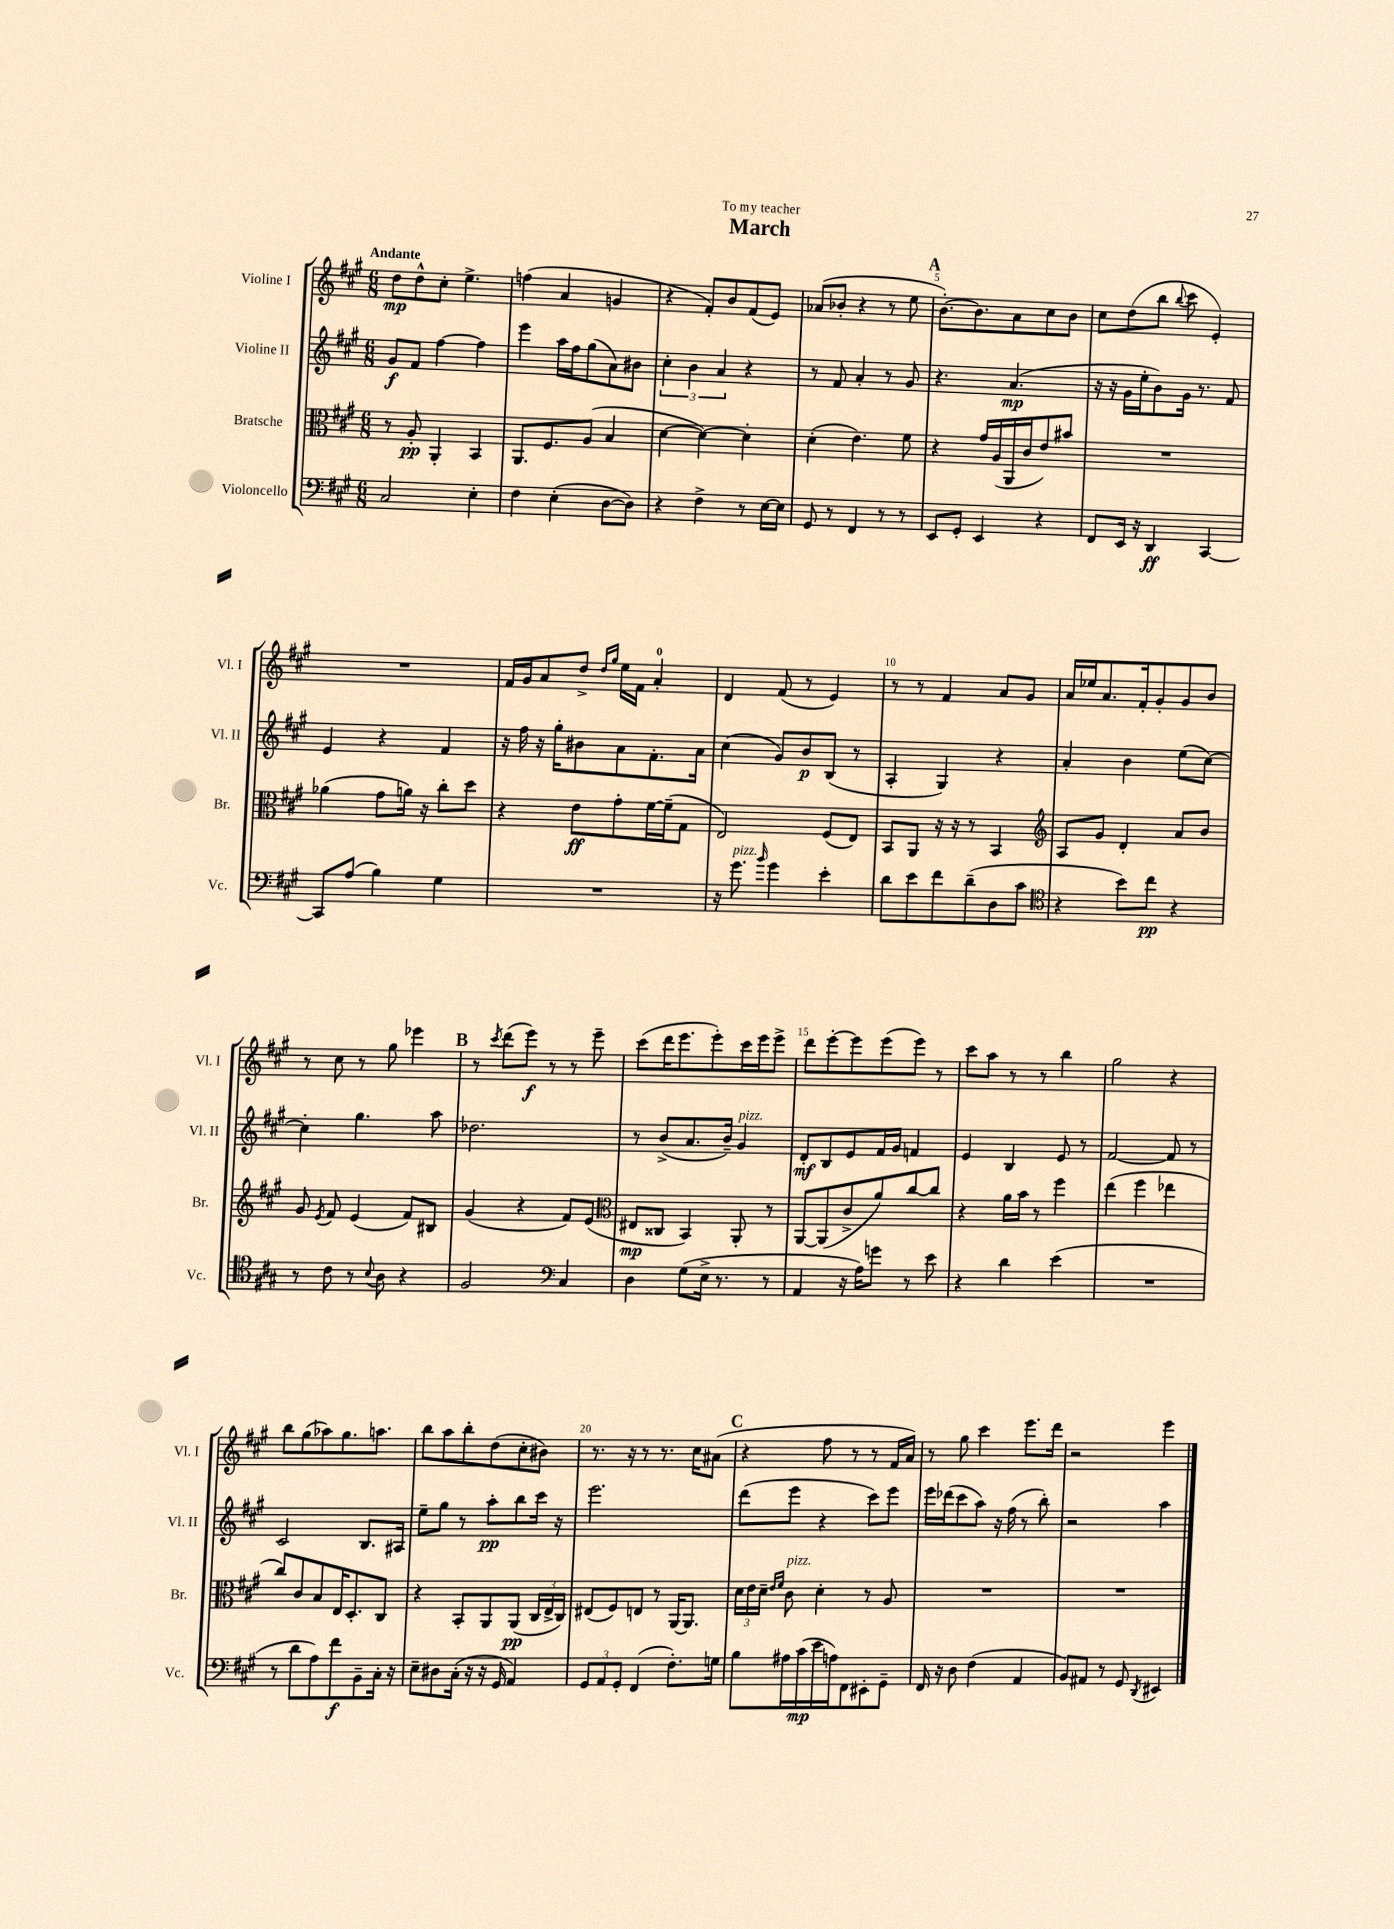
\header { title = "March" dedication = "To my teacher" }
<<
\new StaffGroup <<
\new Staff = "s0" \with { instrumentName = "Violine I" shortInstrumentName = "Vl. I" } {
    \clef treble \key a \major \numericTimeSignature \time 6/8 \tempo "Andante"
    \autoBeamOff d''8[\mp d''8-^ cis''8]-. e''4.-> |
    f''4( a'4 g'4 |
    r4 fis'8[-.) b'8 fis'8( e'8]) |
    aes'8[( bes'8]-. r4 r8 e''8 |
    \mark \markup { \bold "A" } b'8.[~-.) b'8. a'8 cis''8 b'8] |
    cis''8[ d''8( b''8] \appoggiatura { b''8 } cis'''8 e'4-.) |
    R2. |
    fis'16[ gis'16 a'8 d''8]-> \grace { d''16[ gis''16] } e''16[ fis'16] a'4-0-. |
    d'4 fis'8( r8 e'4) |
    r8 r8 fis'4 a'8[ gis'8] |
    a'16[ ees''16 a'8. fis'16-. gis'8-. gis'8 b'8] |
    r8 cis''8 r8 gis''8 ees'''4 |
    \mark \markup { \bold "B" } r8 \acciaccatura { cis'''8 } d'''8[( e'''8]\f) r8 r8 e'''8-- |
    cis'''8[( d'''16 e'''8. e'''8-.) cis'''16 e'''16 e'''8]-> |
    d'''8[ e'''8~-. e'''8 e'''8( e'''8]) r8 |
    cis'''8[ a''8] r8 r8 b''4 |
    gis''2 r4 |
    b''8[ gis''8( aes''8) gis''8. a''8.] |
    b''8[ a''8 b''8-. d''8( cis''8-. bis'8]) |
    r8. r16 r8 r8. cis''16[ ais'8]( |
    \mark \markup { \bold "C" } r4 fis''8 r8 r8 fis'16[ a'16]) |
    r8 gis''8 cis'''4 e'''8.[ d'''16] |
    r2 e'''4 \bar "|." |
}
\new Staff = "s1" \with { instrumentName = "Violine II" shortInstrumentName = "Vl. II" } {
    \clef treble \key a \major \numericTimeSignature \time 6/8
    \autoBeamOff gis'8[\f fis'8] fis''4~ fis''4 |
    e'''4 a''16[ fis''16 gis''8( a'8) bis'8] |
    \tuplet 3/2 { cis''4-. b'4 a'4 } r4 |
    r8 fis'8 a'4-. r8 gis'8 |
    \mark \markup { \bold "A" } r4. a'4.\mp( |
    r16 r16 gis'16[ e''16-. b'8) gis'16] r8. fis'8 |
    e'4 r4 fis'4 |
    r16 fis''16 r16 gis''16[-. bis'8 a'8 fis'8.-. a'16] |
    cis''4( gis'8[) b'8\p b8]( r8 |
    a4-. gis4) r4 |
    a'4-. b'4 e''8[( cis''8]~) |
    cis''4-. gis''4. a''8 |
    \mark \markup { \bold "B" } des''2. |
    r8 b'8[->( a'8. b'16]--) gis'4^\markup { \italic "pizz." } |
    d'8[-.\mf b8 e'8 fis'16 gis'16] f'4 |
    e'4 b4 e'8 r8 |
    fis'2~ fis'8 r8 |
    cis'2 b8.[ ais16] |
    e''8[-- gis''8] r8 a''8[-.\pp b''8 cis'''16] r16 |
    e'''2. |
    \mark \markup { \bold "C" } d'''8[( e'''8] r4 cis'''8[) e'''8] |
    e'''16[ des'''16( cis'''8 a''8]) r16 fis''16( r8 b''8-.) |
    r2 a''4 \bar "|." |
}
\new Staff = "s2" \with { instrumentName = "Bratsche" shortInstrumentName = "Br." } {
    \clef alto \key a \major \numericTimeSignature \time 6/8
    \autoBeamOff r8 a8-.\pp a,4-. b,4 |
    a,8.[ fis8. a8]( b4 |
    d'4~ d'4~) d'4-. |
    d'4-.( e'4.) fis'8 |
    \mark \markup { \bold "A" } r4 gis'16[ a16( a,16 cis'16 e'8) bis'8] |
    R2. |
    aes'4( gis'8[ a'16]) r16 cis''8[-. d''8] |
    r4 e'8[\ff gis'8-. fis'16~ fis'16--( gis8] |
    e2) fis8[( e8]) |
    b,8[ a,8] r16 r16 r8 b,4 |
    \clef treble a8[ gis'8] d'4-. a'8[ b'8] |
    gis'8 \acciaccatura { e'8 } fis'8 e'4( fis'8[) bis8] |
    \mark \markup { \bold "B" } gis'4( r4 fis'8[) e'8]( |
    \clef alto eis8[\mp cisis8] b,4) a,8-. r8 |
    a,8[~ a,8( cis'8-> a'8) cis''8~ cis''8] |
    r4 a'16[ b'16] r8 fis''4 |
    e''4( fis''4 ees''4 |
    cis''8[) cis'8 b8 e16 d8.-. cis8] |
    r4 b,8[-. a,8 a,8]\pp( \tuplet 3/2 { cis16[ e16-> cis16]) } |
    eis8[( fis8) e8] r8 a,16[~ a,8.] |
    \mark \markup { \bold "C" } \tuplet 3/2 { d'16[ e'16 d'16]-- } \grace { e'16[ fis'16] } cis'8^\markup { \italic "pizz." } d'4-. r8 a8 |
    R2. |
    R2. \bar "|." |
}
\new Staff = "s3" \with { instrumentName = "Violoncello" shortInstrumentName = "Vc." } {
    \clef bass \key a \major \numericTimeSignature \time 6/8
    \autoBeamOff cis2 e4-. |
    fis4 e4-.( d8[~ d8]) |
    r4 fis4-> r8 e16[~ e16] |
    gis,8 r8 fis,4 r8 r8 |
    \mark \markup { \bold "A" } e,8[ gis,8]-. e,4 r4 |
    fis,8[ e,16] r16 d,4\ff cis,4~ |
    cis,8[ a8]( b4) gis4 |
    R2. |
    r16 gis'8.^\markup { \italic "pizz." } \grace { b'16 } gis'4 e'4-. |
    d'8[ e'8 fis'8 d'8--( d8 cis'8] |
    \clef tenor r4 b'8[) cis''8]\pp r4 |
    r8 cis'8 r8 \appoggiatura { b8 } a8 r4 |
    \mark \markup { \bold "B" } fis2 \clef bass cis4 |
    d4 gis8[( e16]-> r8. r8 |
    a,4 r16 a16[) g'8] r8 e'8 |
    r4 d'4 e'4( |
    R2. |
    r8 d'8[ a8) fis'8\f b,8-- cis16]-. r16 |
    e8[-- dis8 cis16]-.( r16 r16 gis,16 a,4) |
    \tuplet 3/2 { gis,8[ a,8 gis,8]-. } fis,4( fis8.[-.) g16] |
    \mark \markup { \bold "C" } b8[ ais16 cis'16\mp( e'16 a16) fis,8 eis,8-. gis,8]-- |
    fis,16 r16 d8 fis4( a,4 |
    b,8[) ais,8] r8 gis,8 \acciaccatura { d,8 } eis,4 \bar "|." |
}
>>
>>
\layout { \context { \Score \override BarNumber.break-visibility = ##(#f #t #t) barNumberVisibility = #(every-nth-bar-number-visible 5) } }
